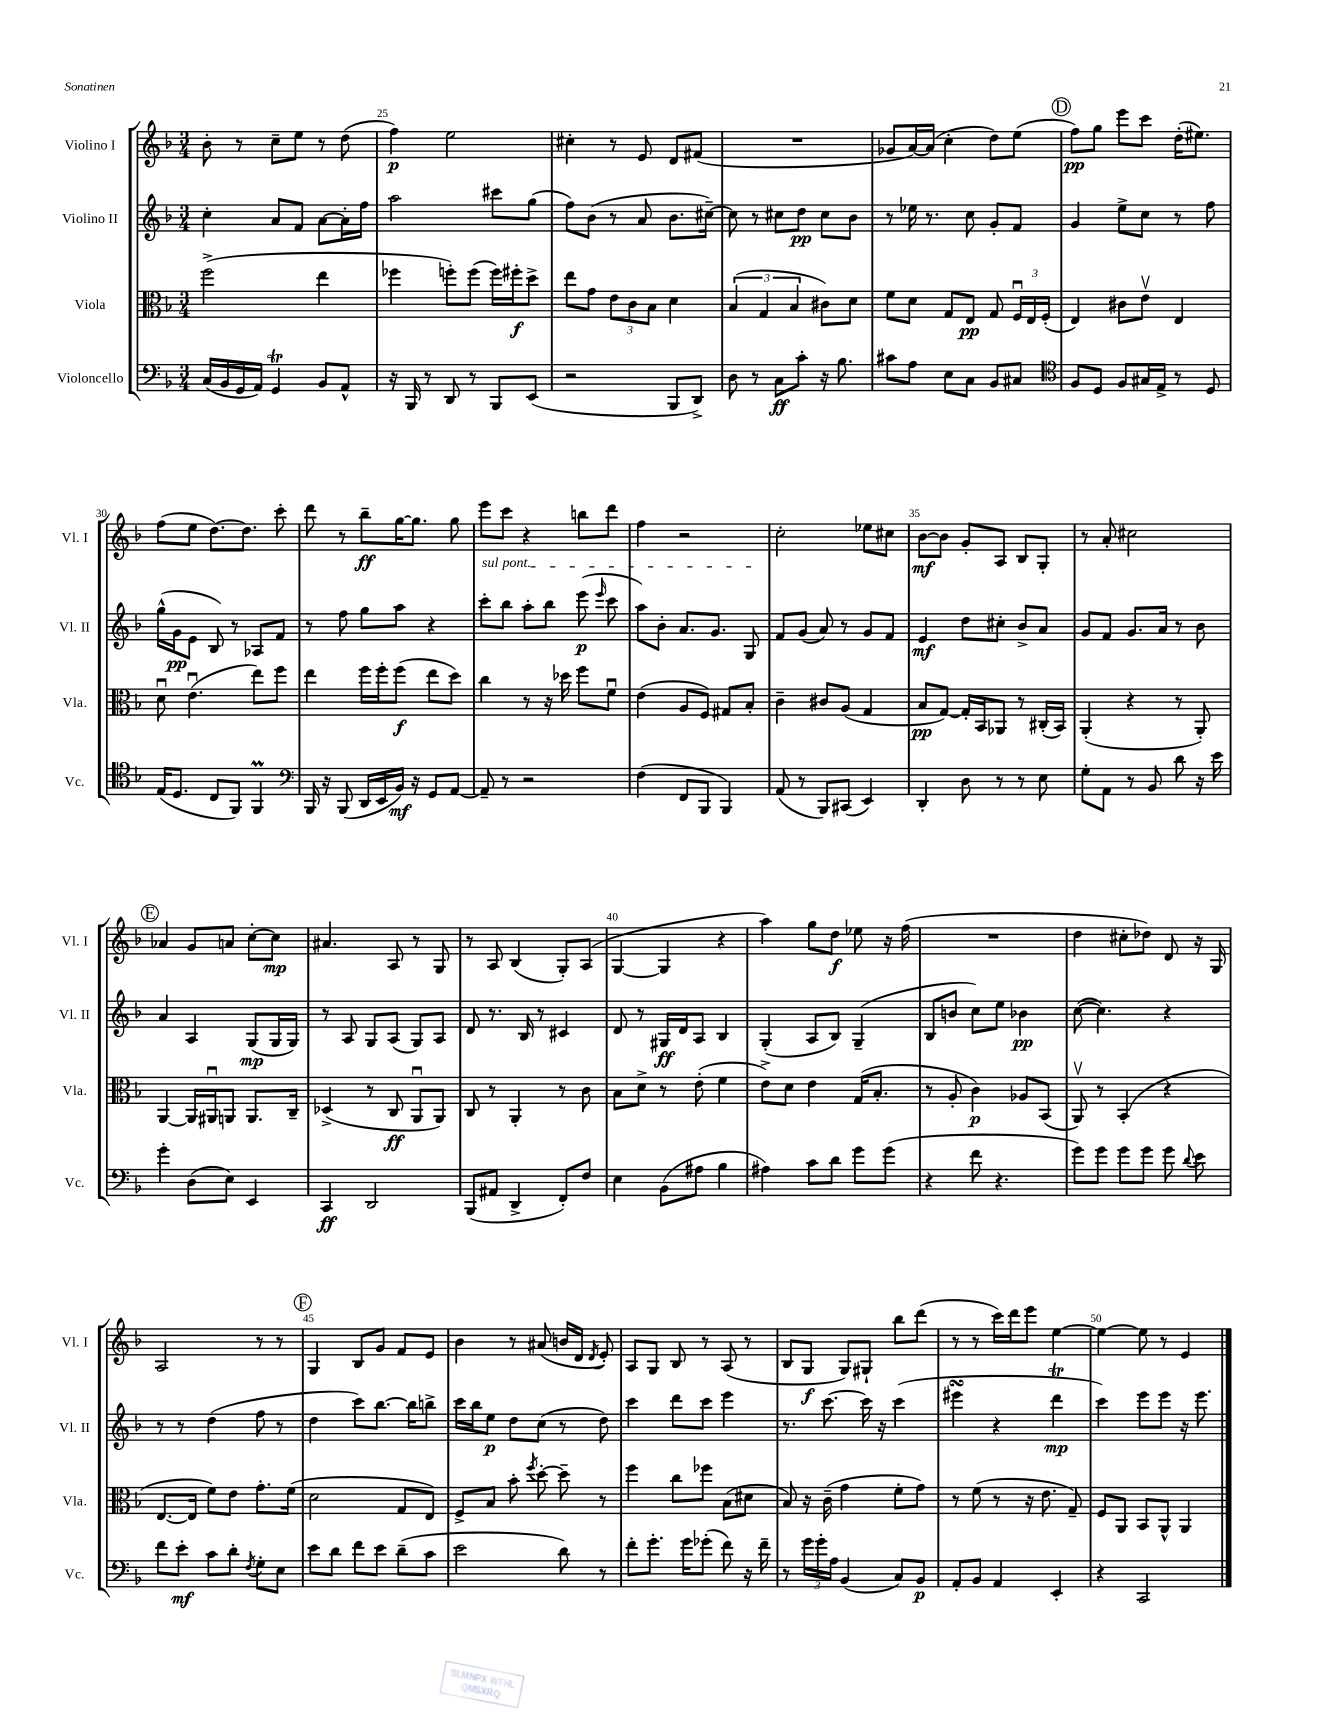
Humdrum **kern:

**kern	**dynam	**kern	**dynam	**kern	**dynam	**kern	**dynam
*part4	*part4	*part3	*part3	*part2	*part2	*part1	*part1
*staff4	*staff4	*staff3	*staff3	*staff2	*staff2	*staff1	*staff1
*I"Violoncello	*	*I"Viola	*	*I"Violino II	*	*I"Violino I	*
*I'Vc.	*	*I'Vla.	*	*I'Vl. II	*	*I'Vl. I	*
*clefF4	*	*clefC3	*	*clefG2	*	*clefG2	*
*k[b-]	*	*k[b-]	*	*k[b-]	*	*k[b-]	*
*M3/4	*	*M3/4	*	*M3/4	*	*M3/4	*
=24	=24	=24	=24	=24	=24	=24	=24
(16C/LL	.	(2ff^\	.	4cc'\	.	8b-'\	.
16BB-/	.	.	.	.	.	.	.
16GG/	.	.	.	.	.	8r	.
16AA/JJ)	.	.	.	.	.	.	.
4GGT/	.	.	.	8a/L	.	8cc~\L	.
.	.	.	.	8f/J	.	8ee\J	.
8BB-/L	.	4ee\	.	[8a\L	.	8r	.
8AA^^/J	.	.	.	16a'\L]	.	(8dd\	.
.	.	.	.	16ff\JJ	.	.	.
=25	=25	=25	=25	=25	=25	=25	=25
16r	.	4ff-X\	.	2aa\	.	4ff\)	p
16BBB-/	.	.	.	.	.	.	.
8r	.	.	.	.	.	.	.
8DD/	.	8ffn'\L)	.	.	.	2ee\	.
8r	.	(8ff\J	.	.	.	.	.
8BBB-/L	.	16ff\LL)	.	8ccc#X\L	.	.	.
.	.	16ff#X'\J	f	.	.	.	.
(8EE/J	.	8dd^\J	.	(8gg\J	.	.	.
=26	=26	=26	=26	=26	=26	=26	=26
2r	.	8ee\L	.	8ff\L)	.	4cc#X'\	.
.	.	8g\J	.	(8b-\J	.	.	.
.	.	12e\L	.	8r	.	8r	.
.	.	12c\	.	.	.	.	.
.	.	.	.	8a/	.	8e/	.
.	.	12B-\J	.	.	.	.	.
8BBB-/L	.	4d\	.	8.b-\L	.	8d/L	.
8DD^/J)	.	.	.	.	.	(8f#X/J	.
.	.	.	.	[16cc#X~\Jk)	.	.	.
=27	=27	=27	=27	=27	=27	=27	=27
8D\	.	(6B-/	.	8cc#\]	.	2.r	.
8r	.	.	.	8r	.	.	.
.	.	6G/	.	.	.	.	.
8C\L	ff	.	.	8cc#X\L	.	.	.
.	.	6B-/	.	.	.	.	.
8c'\J	.	.	.	8dd\J	pp	.	.
16r	.	8c#X\L)	.	8cc#\L	.	.	.
8.B-\	.	.	.	.	.	.	.
.	.	8d\J	.	8b-\J	.	.	.
=28	=28	=28	=28	=28	=28	=28	=28
8c#X\L	.	8f\L	.	8r	.	8g-X/L	.
8A\J	.	8d\J	.	16ee-X\	.	[16a/L)	.
.	.	.	.	8.r	.	(16a/JJ]	.
8E\L	.	8G/L	.	.	.	4cc'\	.
8C\J	.	8E/J	pp	8cc\	.	.	.
8BB-/L	.	8G/	.	8g'/L	.	8dd\L)	.
8C#X/J	.	24Fu/LL	.	8f/J	.	(8ee\J	.
.	.	24E/	.	.	.	.	.
.	.	(24F'/JJ	.	.	.	.	.
!!LO:REH:place=s1:t=D
=29	=29	=29	=29	=29	=29	=29	=29
*clefC4	*	*	*	*	*	*	*
8F/L	.	4E/)	.	4g/	.	8ff\L)	pp
8D/J	.	.	.	.	.	8gg\J	.
8F/L	.	8c#X\L	.	8ee^\L	.	8eee\L	.
16G#X/L	.	8ev\J	.	8cc\J	.	8ccc\J	.
16E^/JJ	.	.	.	.	.	.	.
8r	.	4E/	.	8r	.	(16dd'\KL	.
.	.	.	.	.	.	8.ee#X\J)	.
8D/	.	.	.	8ff\	.	.	.
!!LO:LB:g=z
=30	=30	=30	=30	=30	=30	=30	=30
(16E/KL	.	8du\	.	(16gg^^\LL	.	(8ff\L	.
8.D/J	.	.	.	16g\J	pp	.	.
.	.	(4.eu\	.	8e\J	.	8ee\J	.
8C/L	.	.	.	8B-/)	.	[8.dd\L)	.
8FF/J)	.	.	.	8r	.	.	.
.	.	.	.	.	.	8.dd\J]	.
4FFM/	.	8ee\L)	.	8A-X/L	.	.	.
.	.	8ff\J	.	8f/J	.	8ccc'\	.
=31	=31	=31	=31	=31	=31	=31	=31
*clefF4	*	*	*	*	*	*	*
16BBB-/	.	4ee\	.	8r	.	8ddd\	.
16r	.	.	.	.	.	.	.
(8BBB-/	.	.	.	8ff\	.	8r	.
16DD/LL	.	16ff\LL	.	8gg\L	.	8bb-~\L	ff
16EE/	.	16ff'\J	.	.	.	.	.
16BB-/JJ)	mf	(8ff\J	f	8aa\J	.	[16gg\K	.
16r	.	.	.	.	.	8.gg\J]	.
8GG/L	.	8ee\L	.	4r	.	.	.
[8AA/J	.	8dd\J)	.	.	.	8gg\	.
=32	=32	=32	=32	=32	=32	=32	=32
!	!	!	!	!LO:TX:a:i:t=sul pont.	!	!	!
8AA~/]	.	4cc\	.	8ccc'\L	.	8eee\L	.
8r	.	.	.	8bb-\J	.	8ccc\J	.
2r	.	8r	.	8aa'\L	.	4r	.
.	.	16r	.	8bb-\J	.	.	.
.	.	16dd-X\	.	.	.	.	.
.	.	8ff\L	.	(8eee\	p	8bbn\L	.
.	.	.	.	16qqeee/	.	.	.
.	.	8fu\J	.	8ccc\	.	8ddd\J	.
=33	=33	=33	=33	=33	=33	=33	=33
(4F\	.	(4e\	.	8aa\L)	.	4ff\	.
.	.	.	.	8b-'\J	.	.	.
8FF/L	.	8A/L	.	8.a/L	.	2r	.
8BBB-/J	.	8F/J)	.	.	.	.	.
.	.	.	.	8.g/J	.	.	.
4BBB-/)	.	8G#X/L	.	.	.	.	.
.	.	8B-'/J	.	8G/	.	.	.
=34	=34	=34	=34	=34	=34	=34	=34
(8AA/	.	4c~\	.	8f/L	.	2cc'\	.
8r	.	.	.	(8g/J	.	.	.
8BBB-/L)	.	8c#X/L	.	8a/)	.	.	.
(8CC#X/J	.	(8A/J	.	8r	.	.	.
4EE/)	.	4G/	.	8g/L	.	8ee-X\L	.
.	.	.	.	8f/J	.	8cc#X\J	.
=35	=35	=35	=35	=35	=35	=35	=35
4DD'/	.	8B-/L	pp	4e/	mf	[8b-\L	mf
.	.	[8G/J)	.	.	.	8b-\J]	.
8D\	.	16G'/LL]	.	8dd\L	.	8g'/L	.
.	.	16BB-/J	.	.	.	.	.
8r	.	8AA-X/J	.	8cc#X'\J	.	8A/J	.
8r	.	8r	.	8b-^/L	.	8B-/L	.
8E\	.	(16C#X'/LL	.	8a/J	.	8G'/J	.
.	.	16BB-/JJ)	.	.	.	.	.
=36	=36	=36	=36	=36	=36	=36	=36
8G'\L	.	(4AA'/	.	8g/L	.	8r	.
8AA\J	.	.	.	8f/J	.	8a'/	.
8r	.	4r	.	8.g/L	.	2cc#X\	.
8BB-/	.	.	.	.	.	.	.
.	.	.	.	16a/Jk	.	.	.
8d\	.	8r	.	8r	.	.	.
16r	.	8AA'/)	.	8b-\	.	.	.
16e\	.	.	.	.	.	.	.
!!LO:LB:g=z
!!LO:REH:place=s1:t=E
=37	=37	=37	=37	=37	=37	=37	=37
4g'\	.	[4AA/	.	4a/	.	4a-X/	.
(8D\L	.	16AA/LL]	.	4A/	.	8g/L	.
.	.	16AA#Xu/J	.	.	.	.	.
8E\J)	.	8AAn/J	.	.	.	8an/J	.
4EE/	.	8.AA/L	.	(8G/L	mp	[8cc'\L	.
.	.	.	.	16G/L	.	8cc\J]	mp
.	.	16C~/Jk	.	16G/JJ)	.	.	.
=38	=38	=38	=38	=38	=38	=38	=38
4CC/	ff	(4D-X^/	.	8r	.	4.a#X/	.
.	.	.	.	8A/	.	.	.
2DD/	.	8r	.	8G/L	.	.	.
.	.	8C/	ff	(8A/J	.	8A/	.
.	.	8AAu/L	.	8G/L)	.	8r	.
.	.	8AA/J)	.	8A/J	.	8G/	.
=39	=39	=39	=39	=39	=39	=39	=39
(8BBB-/L	.	8C/	.	8d/	.	8r	.
8AA#X/J	.	8r	.	8.r	.	8A/	.
4DD^/	.	4AA'/	.	.	.	(4B-/	.
.	.	.	.	16B-/	.	.	.
.	.	.	.	8r	.	.	.
8FF'/L)	.	8r	.	4c#X/	.	8G'/L)	.
8F/J	.	8c\	.	.	.	(8A/J	.
=40	=40	=40	=40	=40	=40	=40	=40
4E\	.	8B-\L	.	8d/	.	[4G/	.
.	.	8d^\J	.	8r	.	.	.
(8BB-\L	.	8r	.	16G#X/LL	ff	4G/]	.
.	.	.	.	16d/J	.	.	.
8A#X\J	.	(8e'\	.	8A/J	.	.	.
4B-\	.	4f\	.	4B-/	.	4r	.
=41	=41	=41	=41	=41	=41	=41	=41
4A#X\)	.	8e^\L)	.	(4G'/	.	4aa\)	.
.	.	8d\J	.	.	.	.	.
8c\L	.	4e\	.	8A/L	.	8gg\L	.
8d\J	.	.	.	8B-/J)	.	8dd\J	f
8g\L	.	(16G/KL	.	(4G~/	.	8ee-X\	.
.	.	8.B-'/J	.	.	.	.	.
(8g\J	.	.	.	.	.	16r	.
.	.	.	.	.	.	(16ff\	.
=42	=42	=42	=42	=42	=42	=42	=42
4r	.	8r	.	8B-/L	.	2.r	.
.	.	8A'/	.	8bn/J	.	.	.
8f\	.	4c\)	p	8cc\L)	.	.	.
4.r	.	.	.	8ee\J	.	.	.
.	.	8A-X/L	.	4b-X\	pp	.	.
.	.	(8BB-/J	.	.	.	.	.
=43	=43	=43	=43	=43	=43	=43	=43
8g\L)	.	8AAv/)	.	([8cc\	.	4dd\	.
8g\J	.	8r	.	4.cc\])	.	.	.
8g\L	.	(4BB-'/	.	.	.	8cc#X'\L	.
8g\J	.	.	.	.	.	8dd-X\J)	.
8g\	.	4r	.	4r	.	8d/	.
8qqd/	.	.	.	.	.	.	.
8e\	.	.	.	.	.	16r	.
.	.	.	.	.	.	16G/	.
!!LO:LB:g=z
=44	=44	=44	=44	=44	=44	=44	=44
8f\L	.	[8.E/L	.	8r	.	2A/	.
8e'\J	mf	.	.	8r	.	.	.
.	.	16E/Jk]	.	.	.	.	.
8c\L	.	8f\L)	.	(4dd\	.	.	.
8d'\J	.	8e\J	.	.	.	.	.
8qF/	.	.	.	.	.	.	.
8G'\L	.	8.g'\L	.	8ff\	.	8r	.
8E\J	.	.	.	8r	.	8r	.
.	.	(16f\Jk	.	.	.	.	.
!!LO:REH:place=s1:t=F
=45	=45	=45	=45	=45	=45	=45	=45
8e\L	.	2d\	.	4dd\	.	4G/	.
8d\J	.	.	.	.	.	.	.
8f\L	.	.	.	8ccc\L)	.	8B-/L	.
8e\J	.	.	.	[8.bb-\J	.	8g/J	.
(8d~\L	.	8G/L	.	.	.	8f/L	.
.	.	.	.	16bb-\KL]	.	.	.
8c\J	.	8E/J)	.	8bbn^\J	.	8e/J	.
=46	=46	=46	=46	=46	=46	=46	=46
2e\	.	8F^/L	.	16ccc\LL	.	4b-\	.
.	.	.	.	16bb-\J	.	.	.
.	.	8B-/J	.	8ee\J	p	.	.
.	.	8b-'\	.	8dd\L	.	8r	.
.	.	8qff/	.	.	.	.	.
.	.	[8dd'\	.	(8cc\J	.	(8a#X/	.
8d\)	.	8dd~\]	.	8r	.	16bn/LL	.
.	.	.	.	.	.	16d/JJ	.
.	.	.	.	.	.	8qd/	.
8r	.	8r	.	8dd\)	.	8e'/)	.
=47	=47	=47	=47	=47	=47	=47	=47
8f'\L	.	4ff\	.	4ccc\	.	8A/L	.
8.g'\J	.	.	.	.	.	8G/J	.
.	.	8cc\L	.	8ddd\L	.	8B-/	.
16g\KL	.	.	.	.	.	.	.
(8g-X'\J	.	8ff-X\J	.	8ccc\J	.	8r	.
8f\)	.	(8B-\L	.	4eee\	.	(8A/	.
16r	.	8d#X\J	.	.	.	8r	.
16f~\	.	.	.	.	.	.	.
=48	=48	=48	=48	=48	=48	=48	=48
8r	.	8B-/)	.	8.r	.	8B-/L	.
24g\LL	.	16r	.	.	.	8G/J	f
24g'\	.	.	.	.	.	.	.
.	.	(16c~\	.	[8.ccc\	.	.	.
24A\JJ	.	.	.	.	.	.	.
(4BB-/	.	4g\	.	.	.	8G/L)	.
.	.	.	.	16ccc\]	.	8G#X`/J	.
.	.	.	.	16r	.	.	.
8C/L)	.	8f'\L	.	(4ccc\	.	8bb-\L	.
8BB-/J	p	8g\J)	.	.	.	(8ddd\J	.
=49	=49	=49	=49	=49	=49	=49	=49
8AA'/L	.	8r	.	4eee#XsSsS\	.	8r	.
8BB-/J	.	(8f\	.	.	.	8r	.
4AA/	.	8r	.	4r	.	16ccc\LL)	.
.	.	.	.	.	.	16ddd\J	.
.	.	16r	.	.	.	8eee\J	.
.	.	8.e\	.	.	.	.	.
4EE'/	.	.	.	4dddT\	mp	[4ee\	.
.	.	8G~/)	.	.	.	.	.
=50	=50	=50	=50	=50	=50	=50	=50
4r	.	8F/L	.	4ccc\)	.	4ee\_	.
.	.	8AA/J	.	.	.	.	.
2CC/	.	8BB-/L	.	8eee\L	.	8ee\]	.
.	.	8AA^^/J	.	8eee\J	.	8r	.
.	.	4AA/	.	16r	.	4e/	.
.	.	.	.	8.eee\	.	.	.
==	==	==	==	==	==	==	==
*-	*-	*-	*-	*-	*-	*-	*-
